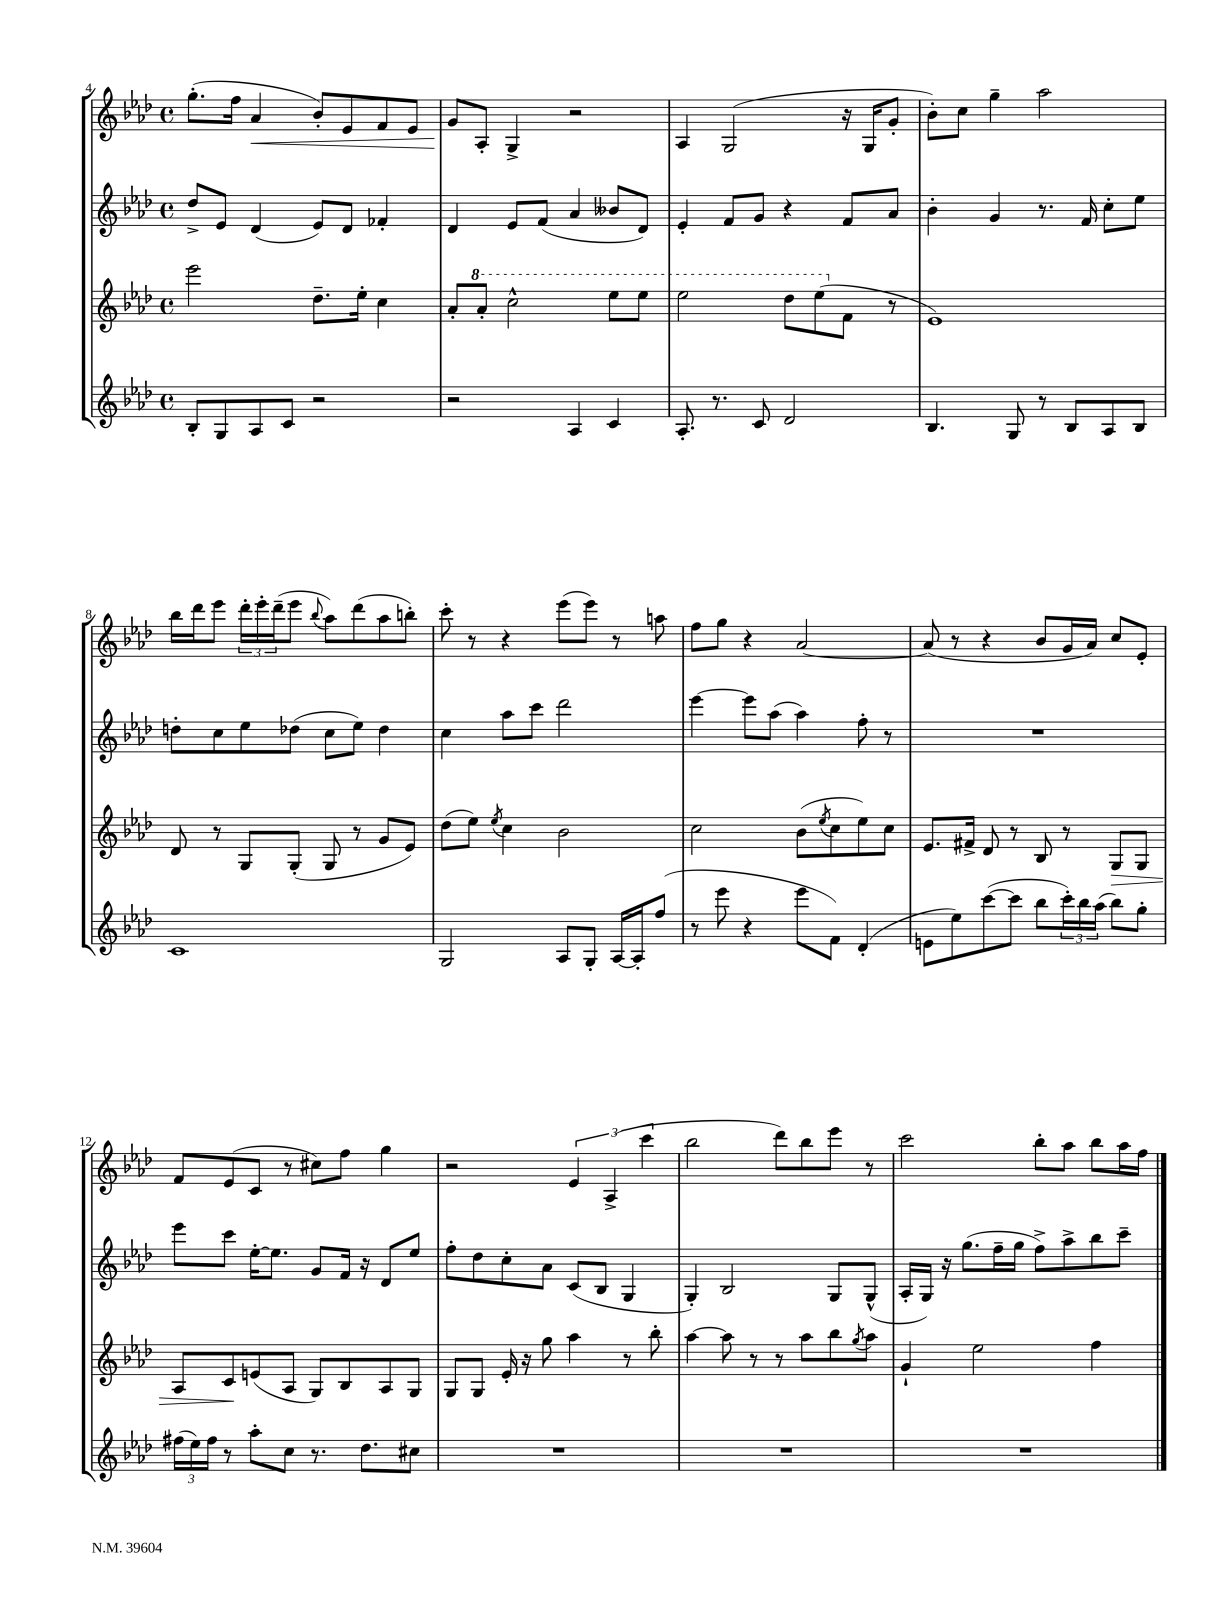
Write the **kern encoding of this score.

**kern	**kern	**kern	**kern
*staff4	*staff3	*staff2	*staff1
*clefG2	*clefG2	*clefG2	*clefG2
*k[b-e-a-d-]	*k[b-e-a-d-]	*k[b-e-a-d-]	*k[b-e-a-d-]
*M4/4	*M4/4	*M4/4	*M4/4
*met(c)	*met(c)	*met(c)	*met(c)
8B-'	2eee-	8dd-^	(8.gg'
8G	.	8e-	.
.	.	.	16ff
8A-	.	(4d-	4a-
8c	.	.	.
2r	8.dd-~	8e-)	8b-')
.	.	8d-	8e-
.	16ee-'	.	.
.	4cc	4f-'	8f
.	.	.	8e-
=	=	=	=
2r	8a-'	4d-	8g
.	8aa-'	.	8A-'
.	2ccc^^	8e-	4G^
.	.	(8f	.
4A-	.	4a-	2r
4c	8eee-	8b--	.
.	8eee-	8d-)	.
=	=	=	=
8.A-'	2eee-	4e-'	4A-
8.r	.	.	.
.	.	8f	(2G
8c	.	8g	.
2d-	8ddd-	4r	.
.	(8eee-	.	.
.	8f	8f	16r
.	.	.	16G
.	8r	8a-	8g'
=	=	=	=
4.B-	1e-)	4b-'	8b-')
.	.	.	8cc
.	.	4g	4gg~
8G	.	.	.
8r	.	8.r	2aa-
8B-	.	.	.
.	.	16f	.
8A-	.	8cc'	.
8B-	.	8ee-	.
=	=	=	=
1c	8d-	8dd'	16bb-
.	.	.	16ddd-
.	8r	8cc	8eee-
.	8G	8ee-	24ddd-'
.	.	.	24eee-'
.	.	.	(24ddd-~
.	(8G'	(8dd-	8eee-
.	.	.	8qqbb-
.	8G	8cc	8aa-)
.	8r	8ee-)	(8ddd-
.	8g	4dd-	8aa-
.	8e-)	.	8bb')
=	=	=	=
2G	(8dd-	4cc	8ccc'
.	8ee-)	.	8r
.	8qee-	.	.
.	4cc	8aa-	4r
.	.	8ccc	.
8A-	2b-	2ddd-	(8eee-
8G'	.	.	8eee-)
[16A-	.	.	8r
16A-']	.	.	.
(8ff	.	.	8aa
=	=	=	=
8r	2cc	[4eee-	8ff
8eee-	.	.	8gg
4r	.	8eee-]	4r
.	.	(8aa-	.
8eee-	(8b-	4aa-)	[2a-
.	8qee-	.	.
8f)	8cc	.	.
(4d-'	8ee-)	8ff'	.
.	8cc	8r	.
=	=	=	=
8e	8.e-	1r	(8a-]
8ee-)	.	.	8r
.	16f#^	.	.
([8ccc	8d-	.	4r
8ccc]	8r	.	.
8bb-	8B-	.	8b-
24ccc')	8r	.	16g
24bb-	.	.	.
.	.	.	16a-)
(24aa-	.	.	.
8bb-)	8G	.	8cc
8gg'	8G	.	8e-'
=	=	=	=
(24ff#	8A-	8eee-	8f
24ee-)	.	.	.
24ff#	.	.	.
8r	8c	8ccc	(8e-
8aa-'	(8e	[16ee-'	8c
.	.	8.ee-]	.
8cc	8A-	.	8r
8.r	8G)	8g	8cc#)
.	8B-	16f	8ff
8.dd-	.	16r	.
.	8A-	8d-	4gg
8cc#	8G	8ee-	.
=	=	=	=
1r	8G	8ff'	2r
.	8G	8dd-	.
.	16e-'	8cc'	.
.	16r	.	.
.	8gg	8a-	.
.	4aa-	(8c	6e-
.	.	8B-	.
.	.	.	(6A-^
.	8r	4G	.
.	.	.	6ccc
.	8bb-'	.	.
=	=	=	=
1r	[4aa-	4G')	2bb-
.	8aa-]	2B-	.
.	8r	.	.
.	8r	.	8ddd-)
.	8aa-	.	8bb-
.	8bb-	8G	8eee-
.	8qgg	.	.
.	8aa-	(8G^^	8r
=	=	=	=
1r	4g`	16A-'	2ccc
.	.	16G)	.
.	.	16r	.
.	.	(8.gg	.
.	2ee-	.	.
.	.	16ff~	.
.	.	16gg	.
.	.	8ff^)	8bb-'
.	.	8aa-^	8aa-
.	4ff	8bb-	8bb-
.	.	8ccc~	16aa-
.	.	.	16ff
==	==	==	==
*-	*-	*-	*-
